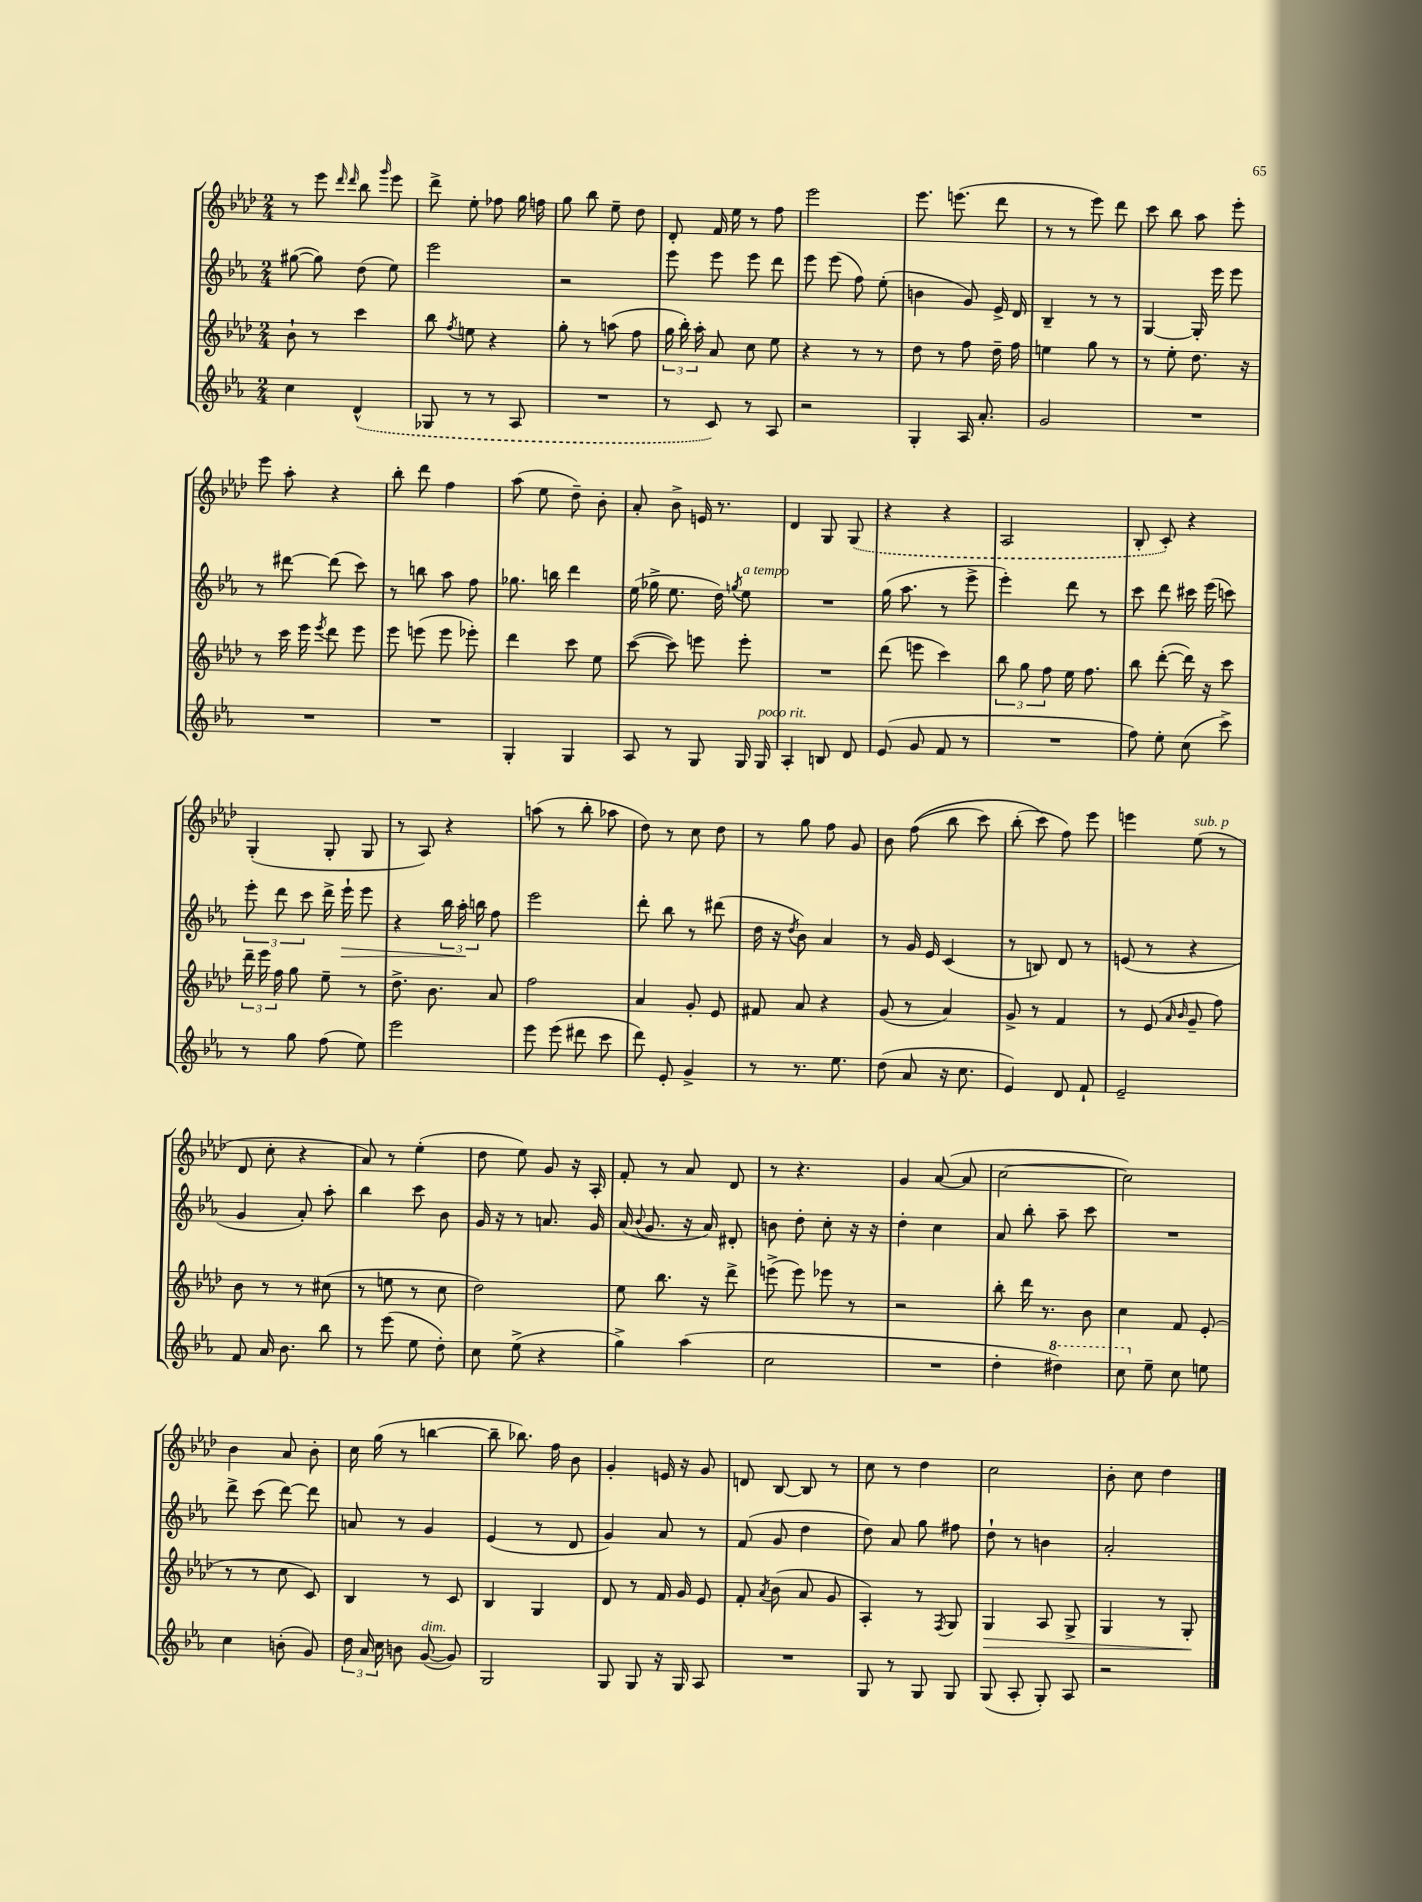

**kern	**kern	**dynam	**kern	**dynam	**kern
*part4	*part3	*part3	*part2	*part2	*part1
*staff4	*staff3	*staff3	*staff2	*staff2	*staff1
*clefG2	*clefG2	*	*clefG2	*	*clefG2
*k[b-e-a-]	*k[b-e-a-d-]	*	*k[b-e-a-]	*	*k[b-e-a-d-]
*M2/4	*M2/4	*	*M2/4	*	*M2/4
=26	=26	=26	=26	=26	=26
4cc\	8b-`\	.	([8gg#X\	.	8r
.	8r	.	8gg#\])	.	8eee-\
.	.	.	.	.	16qqddd-/
.	.	.	.	.	16qqddd-/
(4d^^/	4ccc\	.	(8dd\	.	8bb-\
.	.	.	.	.	16qqggg/
.	.	.	8ee-\)	.	8eee-\
=27	=27	=27	=27	=27	=27
8G-X/	8bb-\	.	2eee-\	.	8ddd-^\
.	8qff/	.	.	.	.
8r	8een\	.	.	.	8ee-'\
8r	4r	.	.	.	8ff-X\
8A-/	.	.	.	.	16gg\
.	.	.	.	.	16ffn\
=28	=28	=28	=28	=28	=28
2r	8gg'\	.	2r	.	8gg\
.	8r	.	.	.	8bb-\
.	(8aan\	.	.	.	8ee-~\
.	8ff\	.	.	.	8dd-\
=29	=29	=29	=29	=29	=29
8r	24gg\	.	8eee-\	.	8d-'/
.	24bb-'\)	.	.	.	.
.	24aa-'\	.	.	.	.
8c/)	8a-/	.	8eee-\	.	16f/
.	.	.	.	.	16ee-\
8r	8cc\	.	8eee-\	.	8r
8A-/	8ee-\	.	8ddd\	.	8ff\
=30	=30	=30	=30	=30	=30
2r	4r	.	8eee-\	.	2eee-\
.	.	.	(8eee-\	.	.
.	8r	.	8ff\)	.	.
.	8r	.	(8ee-'\	.	.
=31	=31	=31	=31	=31	=31
4G'/	8dd-\	.	4bn\	.	8.eee-\
.	8r	.	.	.	.
.	.	.	.	.	(8.eeen\
16A-/	8ff\	.	8g/)	.	.
8.a-'/	.	.	.	.	.
.	16dd-~\	.	16e-^/	.	8ddd-\
.	16ff\	.	16d/	.	.
=32	=32	=32	=32	=32	=32
2g/	4een\	.	4B-~/	.	8r
.	.	.	.	.	8r
.	8gg\	.	8r	.	8eee-\)
.	8r	.	8r	.	8ddd-\
=33	=33	=33	=33	=33	=33
2r	8r	.	[4G/	.	8ccc\
.	8ee-'\	.	.	.	8bb-\
.	8.dd-\	.	16G'/]	.	8aa-\
.	.	.	16eee-\	.	.
.	.	.	8eee-\	.	8eee-'\
.	16r	.	.	.	.
!!LO:LB:g=z
=34	=34	=34	=34	=34	=34
2r	8r	.	8r	.	8eee-\
.	16ccc\	.	[8ddd#X\	.	8aa-'\
.	16eee-\	.	.	.	.
.	8qeee-/	.	.	.	.
.	8ddd-\	.	(8ddd#\]	.	4r
.	8eee-\	.	8ccc\)	.	.
=35	=35	=35	=35	=35	=35
2r	8eee-\	.	8r	.	8bb-'\
.	(8eeen\	.	8bbn\	.	8ddd-\
.	8eee\	.	8aa-\	.	4ff\
.	8eee-X'\)	.	8ff\	.	.
=36	=36	=36	=36	=36	=36
4G'/	4ddd-\	.	8.gg-X\	.	(8aa-\
.	.	.	.	.	8ee-\
.	.	.	16bbn\	.	.
4G/	8ccc\	.	4ddd\	.	8dd-~\)
.	8ee-\	.	.	.	8b-'\
=37	=37	=37	=37	=37	=37
8A-/	([8ccc\	.	(16ee-\	.	8a-'/
.	.	.	16gg-X^\	.	.
8r	8ccc\])	.	8.ee-\	.	8b-^\
8G/	8eeen\	.	.	.	16en/
.	.	.	16dd\)	.	8.r
.	.	.	8qggn/	.	.
!	!	!	!LO:TX:a:i:t=a tempo	!	!
16G/	8eee'\	.	8ee-\	.	.
!LO:TX:a:i:t=poco rit.	!	!	!	!	!
16G/	.	.	.	.	.
=38	=38	=38	=38	=38	=38
4A-'/	2r	.	2r	.	4d-/
8Bn/	.	.	.	.	8G/
8d/	.	.	.	.	(8G/
=39	=39	=39	=39	=39	=39
(8e-/	(8ddd-\	.	(16gg\	.	4r
.	.	.	8.aa-\	.	.
8g/	8eeen\	.	.	.	.
8f/	4ccc\)	.	8r	.	4r
8r	.	.	8eee-^\	.	.
=40	=40	=40	=40	=40	=40
2r	12bb-\	.	4eee-'\)	.	2A-/
.	12gg\	.	.	.	.
.	12ff\	.	.	.	.
.	16ee-\	.	8ddd\	.	.
.	8.ff\	.	.	.	.
.	.	.	8r	.	.
=41	=41	=41	=41	=41	=41
8ff\)	8bb-\	.	8ccc\	.	8B-'/
8ee-'\	([8ddd-'\	.	8ddd\	.	8c'/)
(8cc\	16ddd-\])	.	16ccc#X\	.	4r
.	16r	.	(16eee-\	.	.
8ccc^\)	8ccc\	.	8cccn\)	.	.
!!LO:LB:g=z
=42	=42	=42	=42	=42	=42
8r	24ddd-~\	.	12eee-'\	.	(4G'/
.	24eee-\	.	.	.	.
.	24ff\	.	12ddd\	.	.
8gg\	8gg\	.	.	.	.
.	.	.	12ccc\	.	.
(8ff\	8ee-~\	.	16ddd^\	.	8G'/
!	!	!	!	!LO:HP:b	!
.	.	.	16eee-`\	>	.
8ee-\)	8r	.	8eee-\	.	8G/
=43	=43	=43	=43	=43	=43
2eee-\	8.dd-^\	.	4r	.	8r
.	.	.	.	.	8A-/)
.	8.b-\	.	.	.	.
.	.	.	24bb-\	.	4r
.	.	.	24aa-'\	.	.
.	.	.	24bbn\	]	.
.	8a-/	.	8ff\	.	.
=44	=44	=44	=44	=44	=44
8eee-\	2ff\	.	2eee-\	.	(8aan\
(8eee-\	.	.	.	.	8r
8ddd#X\	.	.	.	.	8bb-'\
8ccc\	.	.	.	.	8aa-X\
=45	=45	=45	=45	=45	=45
8ddd\)	4a-/	.	8ddd'\	.	8dd-\)
8e-'/	.	.	8bb-\	.	8r
4g^/	8g'/	.	8r	.	8cc\
.	8e-/	.	(8ddd#X\	.	8dd-\
=46	=46	=46	=46	=46	=46
8r	8f#X/	.	16dd\	.	8r
.	.	.	16r	.	.
.	.	.	8qdd/	.	.
8.r	8a-/	.	8b-\)	.	8gg\
.	4r	.	4a-/	.	8ff\
8.ee-\	.	.	.	.	.
.	.	.	.	.	8g/
=47	=47	=47	=47	=47	=47
(8dd\	(8g/	.	8r	.	8b-\
8a-/	8r	.	16g/	.	((8ff\
.	.	.	16e-/	.	.
16r	4a-/)	.	(4c/	.	8bb-\
8.cc\	.	.	.	.	.
.	.	.	.	.	8ccc\)
=48	=48	=48	=48	=48	=48
4e-/)	8g^/	.	8r	.	(8bb-'\
.	8r	.	8Bn/)	.	8ccc\)
8d/	4f/	.	8d/	.	8ff\)
8f`/	.	.	8r	.	8eee-\
=49	=49	=49	=49	=49	=49
2e-~/	8r	.	(8en/	.	4eeen\
.	(8e-/	.	8r	.	.
.	16qqa-/	.	.	.	.
.	16qqb-/	.	.	.	.
!	!	!	!	!	!LO:TX:a:i:t=sub. p
.	8g~/	.	4r	.	(8ee-\
.	8ff\)	.	.	.	8r
!!LO:LB:g=z
=50	=50	=50	=50	=50	=50
8f/	8b-\	.	4g/	.	8d-/
16a-/	8r	.	.	.	8cc'\
8.b-\	.	.	.	.	.
.	8r	.	8a-'/)	.	4r
8bb-\	(8cc#X\	.	8aa-'\	.	.
=51	=51	=51	=51	=51	=51
8r	8r	.	4bb-\	.	8a-/)
(8eee-\	8een\	.	.	.	8r
8ee-\	8r	.	8ccc\	.	(4ee-'\
8dd'\)	8cc\	.	8b-\	.	.
=52	=52	=52	=52	=52	=52
8cc\	2dd-\)	.	16g/	.	8dd-\
.	.	.	16r	.	.
(8ee-^\	.	.	8r	.	8ee-\)
4r	.	.	8.an/	.	8g/
.	.	.	.	.	16r
.	.	.	16g/	.	16A-'/
=53	=53	=53	=53	=53	=53
4gg^\)	8ee-\	.	(16a-/	.	8f'/
.	.	.	8qqb-/	.	.
.	.	.	8.g/	.	.
.	8.bb-\	.	.	.	8r
(4aa-\	.	.	16r	.	8a-/
.	16r	.	16a-/)	.	.
.	8ddd-^\	.	8d#X'/	.	8d-/
=54	=54	=54	=54	=54	=54
2cc\	(8eeen^\	.	8bn\	.	8r
.	8eee\)	.	8dd'\	.	4.r
.	8eee-X\	.	8cc'\	.	.
.	8r	.	16r	.	.
.	.	.	16r	.	.
=55	=55	=55	=55	=55	=55
2r	2r	.	4dd'\	.	4g/
.	.	.	4cc\	.	([8a-/
.	.	.	.	.	8a-/]
=56	=56	=56	=56	=56	=56
4dd'\	8bb-'\	.	8a-/	.	[2cc\
.	16ddd-\	.	8bb-'\	.	.
.	8.r	.	.	.	.
*8va	*	*	*	*	*
4ddd#X\)	.	.	8aa-~\	.	.
.	8b-\	.	8ccc\	.	.
=57	=57	=57	=57	=57	=57
8ccc\	4cc\	.	2r	.	2cc\])
*X8va	*	*	*	*	*
8ee-~\	.	.	.	.	.
8cc\	8f/	.	.	.	.
8een\	(8e-'/	.	.	.	.
!!LO:LB:g=z
=58	=58	=58	=58	=58	=58
4cc\	8r	.	8ddd^\	.	4b-\
.	8r	.	(8ccc\	.	.
(8bn'\	8cc\	.	[8ddd\)	.	8a-/
8g/)	8c/)	.	8ddd\]	.	8b-'\
=59	=59	=59	=59	=59	=59
24dd\	4B-/	.	8an/	.	16cc\
24a-/	.	.	.	.	.
.	.	.	.	.	(16gg\
24cc\	.	.	.	.	.
8bn\	.	.	8r	.	8r
!LO:TX:a:i:t=dim.	!	!	!	!	!
([8g/	8r	.	4g/	.	[4bbn\
8g/])	8c/	.	.	.	.
=60	=60	=60	=60	=60	=60
2G/	4B-/	.	(4e-/	.	8bb~\]
.	.	.	.	.	8.bb-X\)
.	4G/	.	8r	.	.
.	.	.	.	.	16ff\
.	.	.	8d/	.	8b-\
=61	=61	=61	=61	=61	=61
8G/	8d-/	.	4g/)	.	4g'/
8G/	8r	.	.	.	.
16r	16f/	.	8a-/	.	16en/
16G/	16g/	.	.	.	16r
8A-/	8e-/	.	8r	.	8g/
=62	=62	=62	=62	=62	=62
2r	8f'/	.	(8f/	.	8dn/
.	8qa-/	.	.	.	.
.	(8b-\	.	8g/	.	[8B-/
.	8a-/	.	4dd\	.	8B-/]
.	8g/	.	.	.	8r
=63	=63	=63	=63	=63	=63
8G/	4A-'/)	.	8dd\)	.	8cc\
8r	.	.	8a-/	.	8r
8G/	8r	.	8gg\	.	4dd-\
.	8qF/	.	.	.	.
8G/	8G/	.	8ff#X\	.	.
=64	=64	=64	=64	=64	=64
!	!	!LO:HP:b	!	!	!
(8G/	4G/	>	8dd`\	.	2cc\
8A-'/	.	.	8r	.	.
8G'/)	8A-/	.	4bn\	.	.
8A-/	8G^/	.	.	.	.
=65	=65	=65	=65	=65	=65
2r	4G/	.	2a-'/	.	8b-'\
.	.	.	.	.	8cc\
.	8r	.	.	.	4dd-\
.	8G'/	.	.	.	.
.	.	]	.	.	.
==	==	==	==	==	==
*-	*-	*-	*-	*-	*-
